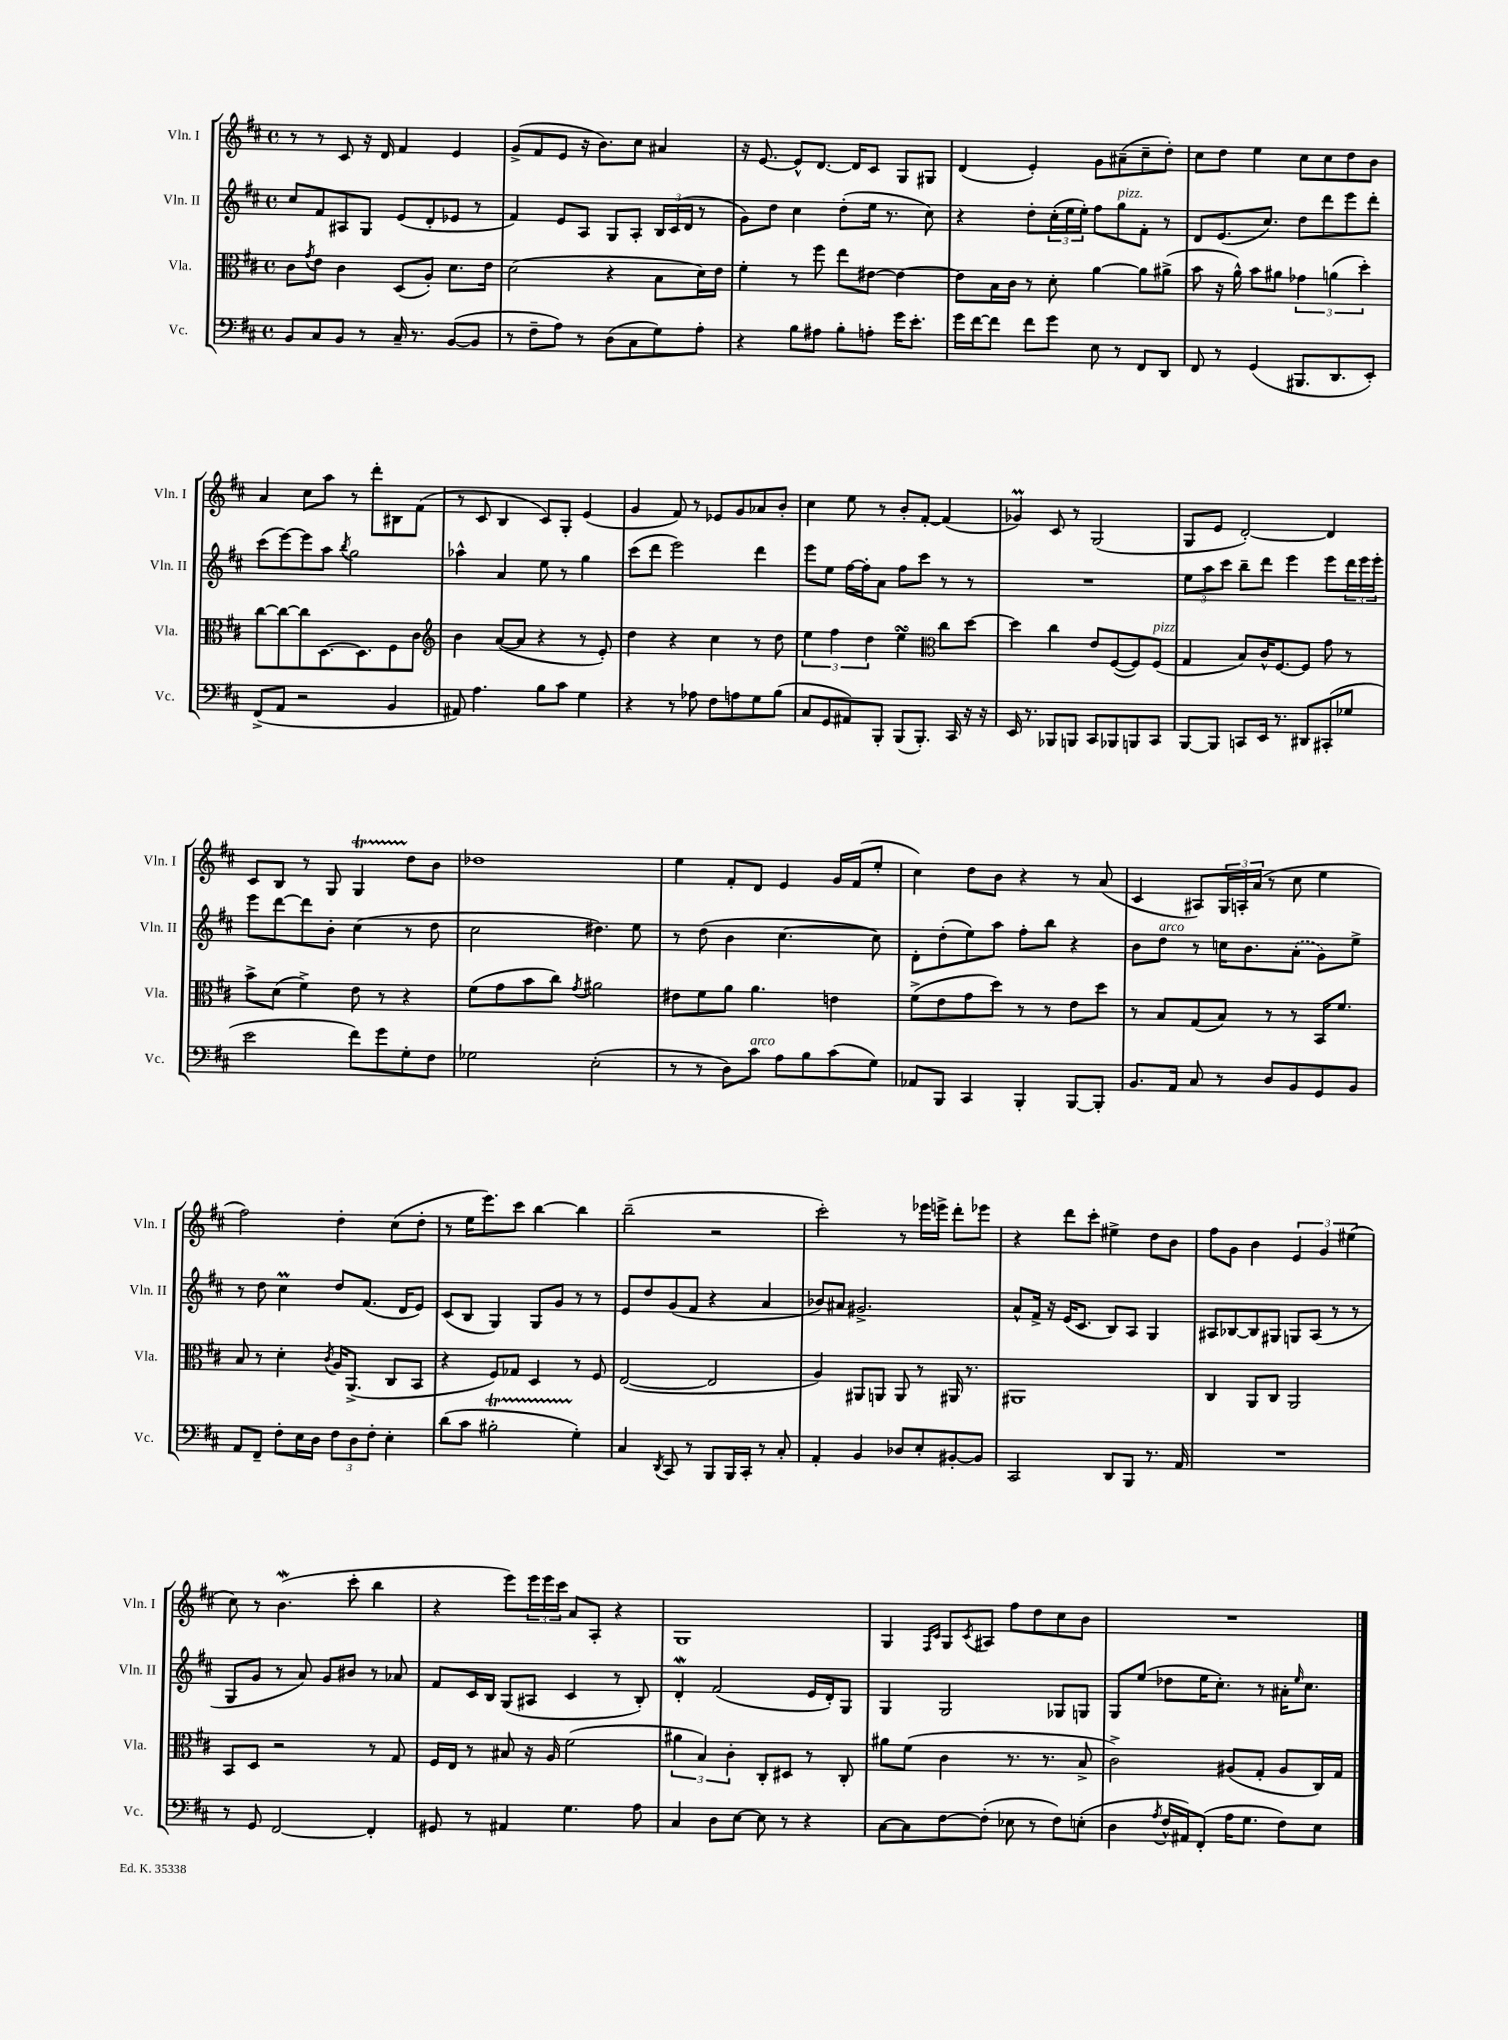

**kern	**kern	**kern	**kern
*staff4	*staff3	*staff2	*staff1
*clefF4	*clefC3	*clefG2	*clefG2
*k[f#c#]	*k[f#c#]	*k[f#c#]	*k[f#c#]
*M4/4	*M4/4	*M4/4	*M4/4
*met(c)	*met(c)	*met(c)	*met(c)
8BB	8c#	8cc#	8r
.	8qg	.	.
8C#	8e	8f#	8r
8BB	4c#	8A#	8c#
8r	.	8G	16r
.	.	.	16d
16C#~	(8D	(8e	4f#
8.r	.	.	.
.	8A')	8d'	.
([8BB	8.d	8e-	4e
8BB]	.	8r	.
.	16e	.	.
=	=	=	=
8r	(2d	4f#)	(8g^
8F#~	.	.	8f#
8A)	.	8e	8e
8r	.	8A	16r
.	.	.	8.b)
(8D	4r	8G	.
8C#	.	8A'	8cc#
8G)	8B	24B	4a#
.	.	(24c#	.
.	.	24d	.
8A'	16d)	8r	.
.	16e	.	.
=	=	=	=
4r	4f#'	8g)	16r
.	.	.	[8.e
.	.	8dd	.
8B	8r	4cc#	8e^^]
8A#	8ff#	.	[8.d
8B'	8ee	(8dd'	.
.	.	.	16d]
8A'	[8e#	16ee	8c#
.	.	8.r	.
16g	4e#_	.	8G
8.e'	.	.	.
.	.	8cc#)	8G#
=	=	=	=
16g	8e#]	4r	(4d
[16f#	.	.	.
8f#]	16B	.	.
.	16c#	.	.
8f#	8r	8dd'	4e')
8g	8d'	(24cc#'	.
.	.	24ee	.
.	.	24ee')	.
8E	[4a	8ff#	8g
8r	.	8gg	(8a#~
8FF#	8a]	8f#'	8cc#~
8DD	(8a#^	8r	8dd')
=	=	=	=
8FF#	8b	8d	8cc#
8r	16r	(8.e	8dd
.	16a^^)	.	.
(4GG	8b	.	4ee
.	.	8.cc#)	.
.	8a#	.	.
8.BBB#	6g-	8dd	8cc#
.	.	8ddd	8cc#
.	(6a	.	.
8.DD	.	.	.
.	.	8eee	8dd
.	6dd')	.	.
8EE')	.	8ddd'	8b
=	=	=	=
(8FF#^	[8cc#	(8ccc#	4a
8AA	8cc#_	[8eee)	.
2r	8cc#]	8eee]	8cc#
.	[8.D	8aa	8aa
.	.	8qbb	.
.	.	2gg	8r
.	8.D]	.	.
.	.	.	8ddd'
4BB	8F#	.	8B#
.	8c#	.	(8f#
=	=	=	=
*	*clefG2	*	*
8AA#)	4b	4aa-^^	8r
4.A	.	.	8c#
.	([8a	4a	4B
.	8a]	.	.
8B	4r	8ee	8c#)
8c#	.	8r	8G'
4G	8r	4gg	(4e
.	8e')	.	.
=	=	=	=
4r	4dd	(8ccc#	4g
.	.	8ddd	.
8r	4r	2eee)	8f#)
8A-	.	.	8r
8F#	4cc#	.	8e-
8A	.	.	8g
8G	8r	4ddd	8a-
(8B	8dd	.	8b'
=	=	=	=
8C#	6ee	8eee	4cc#
8GG	.	8ee	.
.	6ff#	.	.
8AA#)	.	[16ff#	8ee
.	.	16ff#']	.
.	6dd	.	.
8BBB'	.	8a	8r
(8BBB	4ee	8ff#	8b'
8.BBB')	.	8ccc#	[8f#'
*	*clefC3	*	*
.	8cc#	8r	(4f#]
16CC#	.	.	.
16r	[8dd	8r	.
16r	.	.	.
=	=	=	=
16EE	4dd]	1r	4g-)
8.r	.	.	.
8BBB-	4cc#	.	8c#
8BBB	.	.	8r
8CC#	8e	.	(2G
8BBB-	([8F#	.	.
8BBB	8F#])	.	.
8CC#	(8F#	.	.
=	=	=	=
[8BBB	4G	12ee	8G
.	.	12aa	.
8BBB]	.	.	8e
.	.	12ccc#	.
8CC	8B)	8bb~	[2d')
16EE	16c#^^	8ddd	.
8.r	[8.F#	.	.
.	.	4eee	.
8DD#	8F#]	.	.
(8CC#'	8g	8eee	4d]
8G-	8r	24ddd	.
.	.	24eee	.
.	.	24eee'	.
=	=	=	=
2e	8b^	8eee	8c#
.	(8d	[8ddd	8B
.	4f#^)	8ddd]	8r
.	.	8b'	8G
8f#)	8e	(4cc#	4G
8g	8r	.	.
8G'	4r	8r	8dd
8F#	.	8dd	8b
=	=	=	=
2G-	(8f#	2cc#	1dd-
.	8g	.	.
.	8b	.	.
.	8cc#)	.	.
.	8qg	.	.
(2E'	2a#	4.dd#)	.
.	.	8ee	.
=	=	=	=
8r	8e#	8r	4ee
8r	8f#	(8dd	.
8D)	8a	4b	8f#'
8c#	4.a	.	8d
8A	.	[4.cc#	4e
8B	.	.	.
(8c#	4e	.	16g
.	.	.	(16f#
8G)	.	8cc#])	8ee'
=	=	=	=
8AA-	(8f#^	8d'	4cc#)
8BBB	8e	(8dd'	.
4CC#	8g	8ee)	8dd
.	8dd)	8aa	8b
4BBB'	8r	8ff#'	4r
.	8r	8bb	.
[8BBB	8e	4r	8r
8BBB']	8dd	.	(8a
=	=	=	=
8.BB	8r	8b	4c#
.	8B	8dd	.
16AA	.	.	.
8C#	(8G	8r	8A#)
8r	8B)	16cc	24G
.	.	.	24A'
.	.	8.b	.
.	.	.	(24a
8D	8r	.	8r
8BB	8r	(8a'	8cc#
8GG	16BB	8g)	4ee
.	8.f#	.	.
8BB	.	8ee^	.
=	=	=	=
8AA	8B	8r	2ff#)
8FF#~	8r	8dd	.
8F#'	4d'	4cc#	.
16E	.	.	.
16D	.	.	.
.	8qc#	.	.
12F#	16A	8dd	4dd'
.	(8.AA^	.	.
12D	.	.	.
.	.	(8.f#	.
12F#'	.	.	.
4E'	8C#	.	(8cc#
.	.	16d	.
.	8BB	8e)	8dd'
=	=	=	=
(8d	4r	(8c#	8r
8c#	.	8B	16ee
.	.	.	8.eee)
2B#'	8F#)	4G)	.
.	8G-	.	8ccc#
.	4D	8G	[4bb
.	.	8g	.
4G')	8r	8r	4bb]
.	8F#	8r	.
=	=	=	=
4C#	([2E	8e	(2bb~
.	.	8dd	.
8qDD	.	.	.
8CC#	.	(8g	.
8r	.	8f#	.
8BBB	2E]	4r	2r
16BBB	.	.	.
16CC#'	.	.	.
8r	.	4a	.
8C#'	.	.	.
=	=	=	=
4AA'	4A)	8b-)	2ccc#')
.	.	8a#	.
4BB	8AA#	2.g#^	.
.	8AA	.	.
8D-	8AA	.	8r
8E'	8r	.	16eee-
.	.	.	16eee^
[8BB#'	16AA#	.	8ddd'
.	8.r	.	.
8BB#]	.	.	8eee-
=	=	=	=
2CC#	1AA#	8a^^	4r
.	.	16f#^	.
.	.	16r	.
.	.	(16e	8ddd
.	.	8.c#	.
.	.	.	8ccc#'
8DD	.	8B)	4ee#^
8BBB	.	8A	.
8.r	.	4G	8dd
.	.	.	8b
16AA	.	.	.
=	=	=	=
1r	4C#	8A#	8ff#
.	.	[8B-	8g
.	8AA	8B-]	4b
.	8C#	8G#	.
.	2AA	8G	6e
.	.	(8A#	.
.	.	.	6g
.	.	8r	.
.	.	.	(6ee#
.	.	8r	.
=	=	=	=
8r	8BB	8G	8cc#)
8GG	8D	8g	8r
[2FF#	2r	8r	(4.b
.	.	8a)	.
.	.	8g	.
.	.	8b#	8ccc#'
4FF#']	8r	8r	4bb
.	8G	8a-	.
=	=	=	=
8GG#	16F#	8f#	4r
.	16E	.	.
8r	8r	16c#	.
.	.	16B	.
4AA#	8B#	(8G	8eee)
.	16r	8A#	24eee
.	.	.	24eee
.	16A	.	.
.	.	.	24ccc#
4.G	(2f#	4c#	8a
.	.	.	8A'
.	.	8r	4r
8A	.	8B')	.
=	=	=	=
4C#	6a#	4d'	1G
.	6B)	.	.
8D	.	(2f#	.
.	6c#'	.	.
[8E	.	.	.
8E]	8C#'	.	.
8r	8D#	.	.
4r	8r	16e	.
.	.	16d')	.
.	8C#'	8G	.
=	=	=	=
[8C#	8a#	4G	4G
8C#]	(8f#	.	.
.	.	.	16qqF#
.	.	.	16qqc#
[8F#	4c#	2G	8G
.	.	.	8qc#
(8F#']	.	.	8A#
8E-	8.r	.	8ff#
8r	.	.	8dd
.	8.r	.	.
8F#)	.	8G-	8cc#
(8E'	8B^	8G	8b
=	=	=	=
4D	2c#^)	8G	1r
.	.	(8ee	.
8qA	.	.	.
16F#^^	.	8dd-	.
16AA#)	.	.	.
(8FF#'	.	16ee	.
.	.	8.cc#')	.
16A	(8A#	.	.
8.G	.	.	.
.	8G'	8r	.
8F#)	8A#	16a#'	.
.	.	16qqee	.
.	.	8.cc#	.
8E	16C#)	.	.
.	16G	.	.
==	==	==	==
*-	*-	*-	*-
